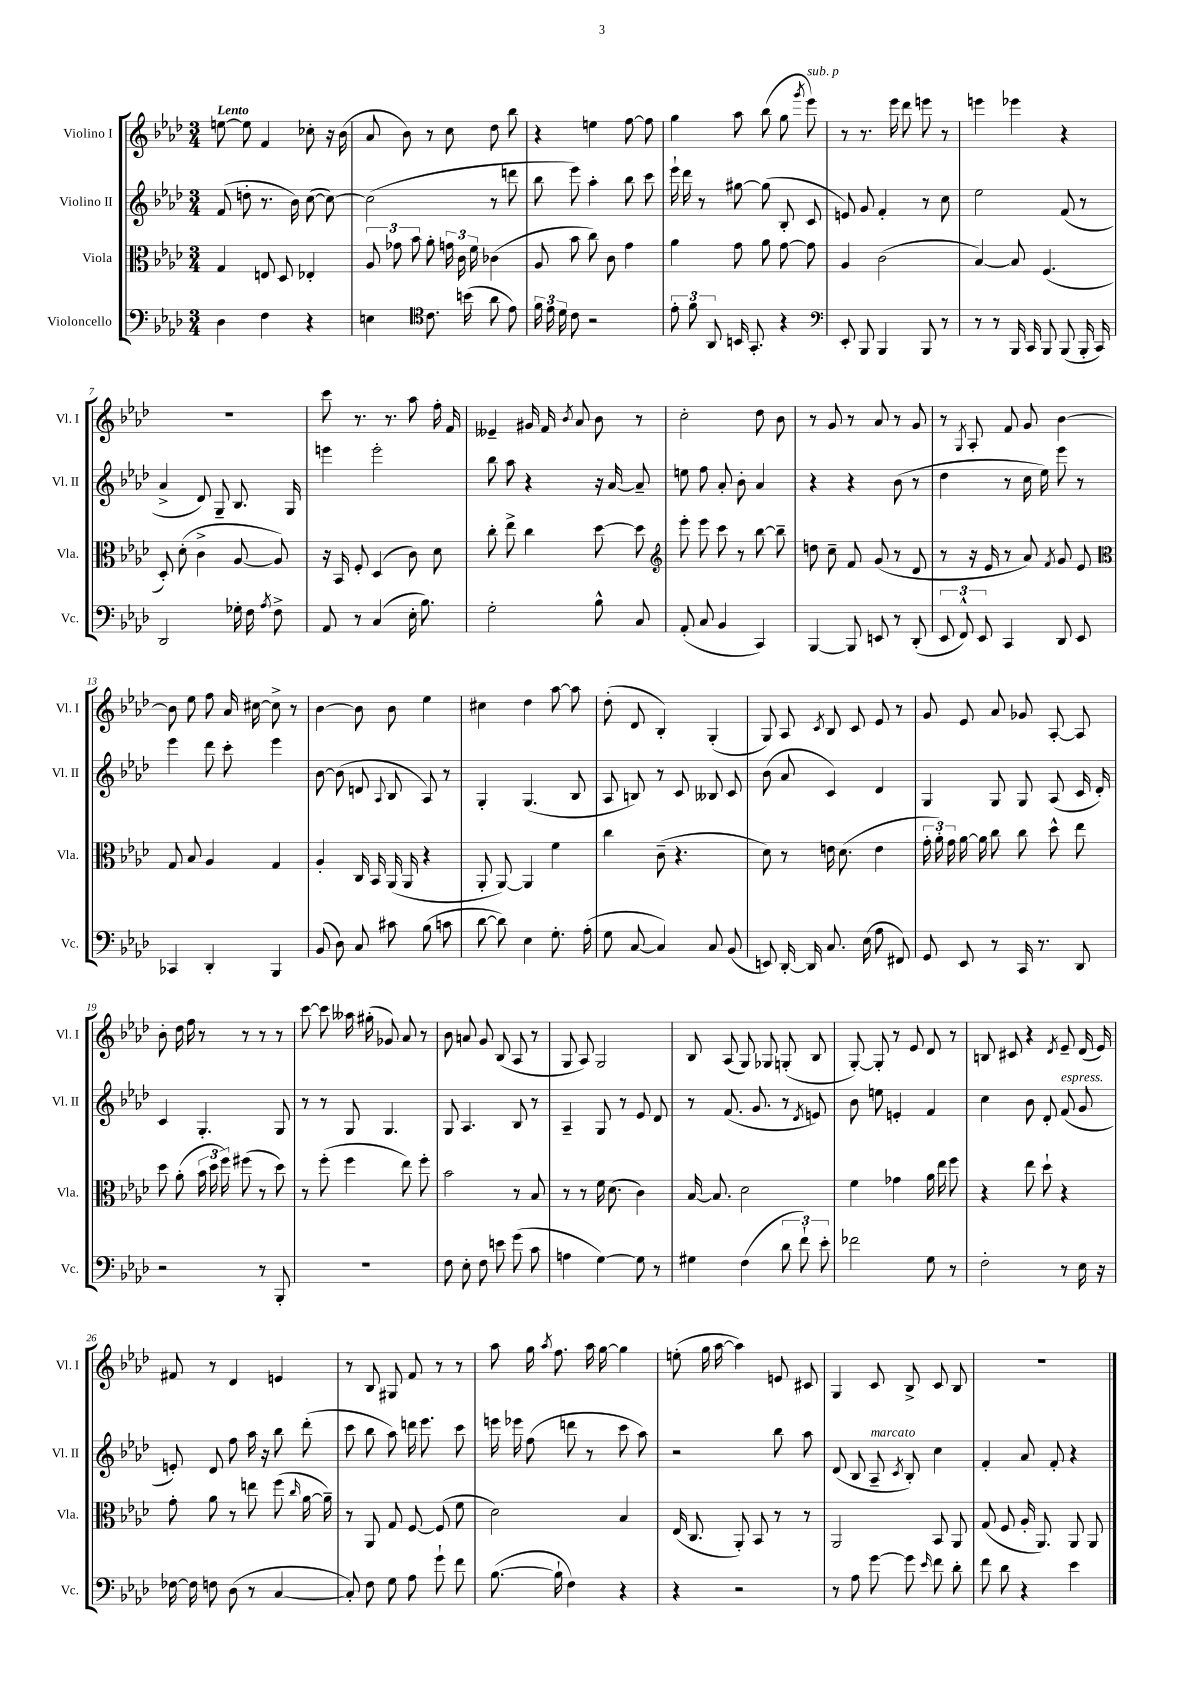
<<
\new StaffGroup <<
\new Staff = "s0" \with { instrumentName = "Violino I" shortInstrumentName = "Vl. I" } {
    \clef treble \key aes \major \numericTimeSignature \time 3/4 \tempo "Lento"
    \autoBeamOff e''8~ e''8 f'4 ces''8-. r16 bes'16( |
    aes'8 bes'8) r8 c''8 des''8 bes''8 |
    r4 e''4 f''8~ f''8 |
    g''4 aes''8 bes''8( g''8 \acciaccatura { g'''8 } ees'''8^\markup { \italic "sub. p" }) |
    r8 r8. ees'''16 des'''8 e'''8 r8 |
    e'''4 ees'''4 r4 |
    R2. |
    c'''8 r8. r8. aes''8 f''16-. f'16 |
    eeses'4-- gis'16 f'16 \acciaccatura { bes'8 } aes'8 bes'8 r8 |
    c''2-. des''8 bes'8 |
    r8 g'8 r8 aes'8 r8 g'8 |
    r8 \acciaccatura { g8 } aes8-. f'8 g'8 bes'4~ |
    bes'8 ees''8 f''8 aes'16 cis''16~ cis''8-> r8 |
    bes'4~ bes'8 bes'8 ees''4 |
    cis''4 des''4 aes''8~ aes''8 |
    des''8-.( des'8 bes4-.) g4-.( |
    g8) aes8 \acciaccatura { c'8 } bes8 c'8 ees'8 r8 |
    g'8 ees'8 aes'8 ges'8 aes8~-. aes8 |
    bes'8-. des''16 f''16 r8 r8 r8 r8 |
    c'''8~ c'''8 aeses''16 gis''16-.( ges'8) aes'8 r8 |
    bes'8 a'8 g'8 bes8( aes8 r8 |
    g8 aes8) g2 |
    bes8 aes8( g8) ges8 g8-.( bes8 |
    g8~-.) g8-. r8 ees'8 des'8 r8 |
    b8 cis'8 r4 \acciaccatura { des'8 } ees'8-- des'16( ees'16) |
    fis'8 r8 des'4 e'4 |
    r8 bes8 gis8 f'8 r8 r8 |
    aes''8 g''16 \acciaccatura { aes''8 } f''8. aes''16 g''16~ g''4 |
    e''8-.( g''16 aes''16~ aes''4) e'8 cis'8 |
    g4 c'8 bes8-> c'8 bes8 |
    R2. \bar "|." |
}
\new Staff = "s1" \with { instrumentName = "Violino II" shortInstrumentName = "Vl. II" } {
    \clef treble \key aes \major \numericTimeSignature \time 3/4
    \autoBeamOff f'8( d''8-. r8. bes'16) c''8~( c''8~) |
    c''2( r8 d'''8 |
    bes''8 ees'''8) aes''4-. bes''8 c'''8 |
    ees'''16-! des'''16 r8 gis''8~ gis''8( bes8-. c'8 |
    e'8) g'8 f'4-. r8 c''8 |
    ees''2 f'8( r8 |
    aes'4-> des'8) g8-- bes8. g16 |
    e'''4 e'''2-. |
    bes''8 aes''8 r4 r16 aes'16~ aes'8-- |
    e''8 f''8 aes'8-. bes'8-. aes'4 |
    r4 r4 bes'8( r8 |
    des''4 r8 c''16 ees''16) ees'''8 r8 |
    ees'''4 des'''8 c'''8-. ees'''4 |
    bes'8~ bes'8( d'8 \appoggiatura { aes8 } bes8 aes8) r8 |
    g4-. g4.( bes8 |
    aes8 b8) r8 c'8 beses8 c'8 |
    bes'8( aes'8 c'4) des'4 |
    g4 g8 g8 aes8( c'16 des'16-.) |
    c'4 g4.-. g8 |
    r8 r8 g8 g4. |
    g8 aes4. bes8 r8 |
    aes4-- g8 r8 ees'8 des'8 |
    r8 f'8.( g'8. r8 \acciaccatura { des'8 } e'8) |
    bes'8 e''8 e'4-. f'4 |
    c''4 bes'8 des'8-. f'8^\markup { \italic "espress." }( g'8 |
    e'8-.) des'8 f''8 aes''16 r16 bes''8 des'''8-.( |
    c'''8 bes''8 aes''8) d'''16 ees'''8. c'''8 |
    e'''16 ees'''16 f''8( d'''8 r8 c'''8 aes''8) |
    r2 bes''8 aes''8 |
    des'8( bes8 aes8--^\markup { \italic "marcato" } \acciaccatura { c'8 } bes8-.) c''4 |
    f'4-. aes'8 f'8-. r4 \bar "|." |
}
\new Staff = "s2" \with { instrumentName = "Viola" shortInstrumentName = "Vla." } {
    \clef alto \key aes \major \numericTimeSignature \time 3/4
    \autoBeamOff g4 e8 des8 ees4-. |
    \tuplet 3/2 { aes8 ges'8 bes'8 } aes'8-. \tuplet 3/2 { g'16 c'16 f'16 } ces'4( |
    aes8 bes'8 c''8) c'8 g'4 |
    aes'4 g'8 aes'8 g'8~ g'8 |
    aes4 c'2( |
    bes4~) bes8 f4.( |
    des8-.) des'8-.( c'4-> aes8~ aes8) |
    r16 bes,16 f8-. des4( c'8) des'8 |
    c''8-. ees''8-> c''4 des''8~ des''8 |
    \clef treble ees'''8-. ees'''8 c'''8 r8 bes''8~ bes''8-- |
    d''8 c''8-- f'8 g'8( r8 des'8 |
    r8 r16 ees'16 r8 aes'8) \acciaccatura { f'8 } g'8 ees'8 |
    \clef alto g8 bes8 aes4 g4 |
    aes4-. c16 bes,16 aes,16( aes,16 r4 |
    aes,8-. aes,8~) aes,4 f'4 |
    c''4 c'8--( r4. |
    des'8) r8 e'16 des'8.( e'4 |
    \tuplet 3/2 { g'16-. aes'16-.) g'16 } aes'16~ aes'16 c''8 c''8 des''8-^ ees''8 |
    des''8 aes'8-.( \tuplet 3/2 { bes'16 des''16 f''16) } fis''8( r8 des''8) |
    r8 f''8-.( f''4 ees''8) f''8-. |
    bes'2 r8 bes8 |
    r8 r8 f'16 des'8.( c'4) |
    bes16~ bes8. des'2 |
    f'4 ges'4 aes'16 ees''16 f''8 |
    r4 ees''8 des''8-! r4 |
    g'8-. aes'8 r8 e''8 f''8( \grace { c''16 } aes'16~ aes'16--) |
    r8 aes,8 g8 f8~ f8( f'8 |
    des'2) bes4 |
    ees16( c8. aes,8-.) bes,8 r8 r8 |
    aes,2 bes,8 aes,8 |
    g8( f8 aes16-. aes,8.) aes,8 aes,8 \bar "|." |
}
\new Staff = "s3" \with { instrumentName = "Violoncello" shortInstrumentName = "Vc." } {
    \clef bass \key aes \major \numericTimeSignature \time 3/4
    \autoBeamOff des4 f4 r4 |
    e4 \clef tenor c'8. b'16( aes'8 ees'8) |
    \tuplet 3/2 { f'16 ees'16 des'16 } c'8 r2 |
    \tuplet 3/2 { ees'8-. f'8 aes,8 } b,16 g,8.-. r4 |
    \clef bass ees,8-. bes,,8 bes,,4 bes,,8 r8 |
    r8 r8 bes,,16 c,16 bes,,8 bes,,8( bes,,16-. c,16) |
    des,2 ges16-. f16 \acciaccatura { aes8 } f8-> |
    aes,8 r8 c4( ees16-. bes8.) |
    g2-. bes8-^ c8 |
    aes,8-.( c8 bes,4 c,4) |
    bes,,4~ bes,,8 e,8 r8 des,8-.( |
    \tuplet 3/2 { ees,8 f,8-^) ees,8 } c,4 des,8 ees,8 |
    ces,4 des,4-. bes,,4 |
    bes,8( des8) c8 cis'8 bes8( c'8 |
    des'8~ des'8) ees4 g8.-. aes16-.( |
    g8 c8~ c4) c8 bes,8( |
    e,8) des,16~-. des,16 c8. ees16( aes8 fis,8) |
    g,8 ees,8 r8 c,16 r8. des,8 |
    r2 r8 bes,,8-. |
    R2. |
    f8 ees8-. f8 e'8 g'8( c'8 |
    a4 g4~) g8 r8 |
    gis4 f4( \tuplet 3/2 { des'8 f'8-!) ees'8-. } |
    fes'2 g8 r8 |
    f2-. r8 ees16 r16 |
    fes16~ fes16 f8 des8( r8 c4~ |
    c8-.) f8 g8 aes8 g'8-! f'8 |
    bes8.~( bes16-! f4) r4 |
    r4 r2 |
    r8 aes8 g'8~ g'8 \grace { ees'16 } f'8 des'8-. |
    f'8 des'8 r4 ees'4 \bar "|." |
}
>>
>>
